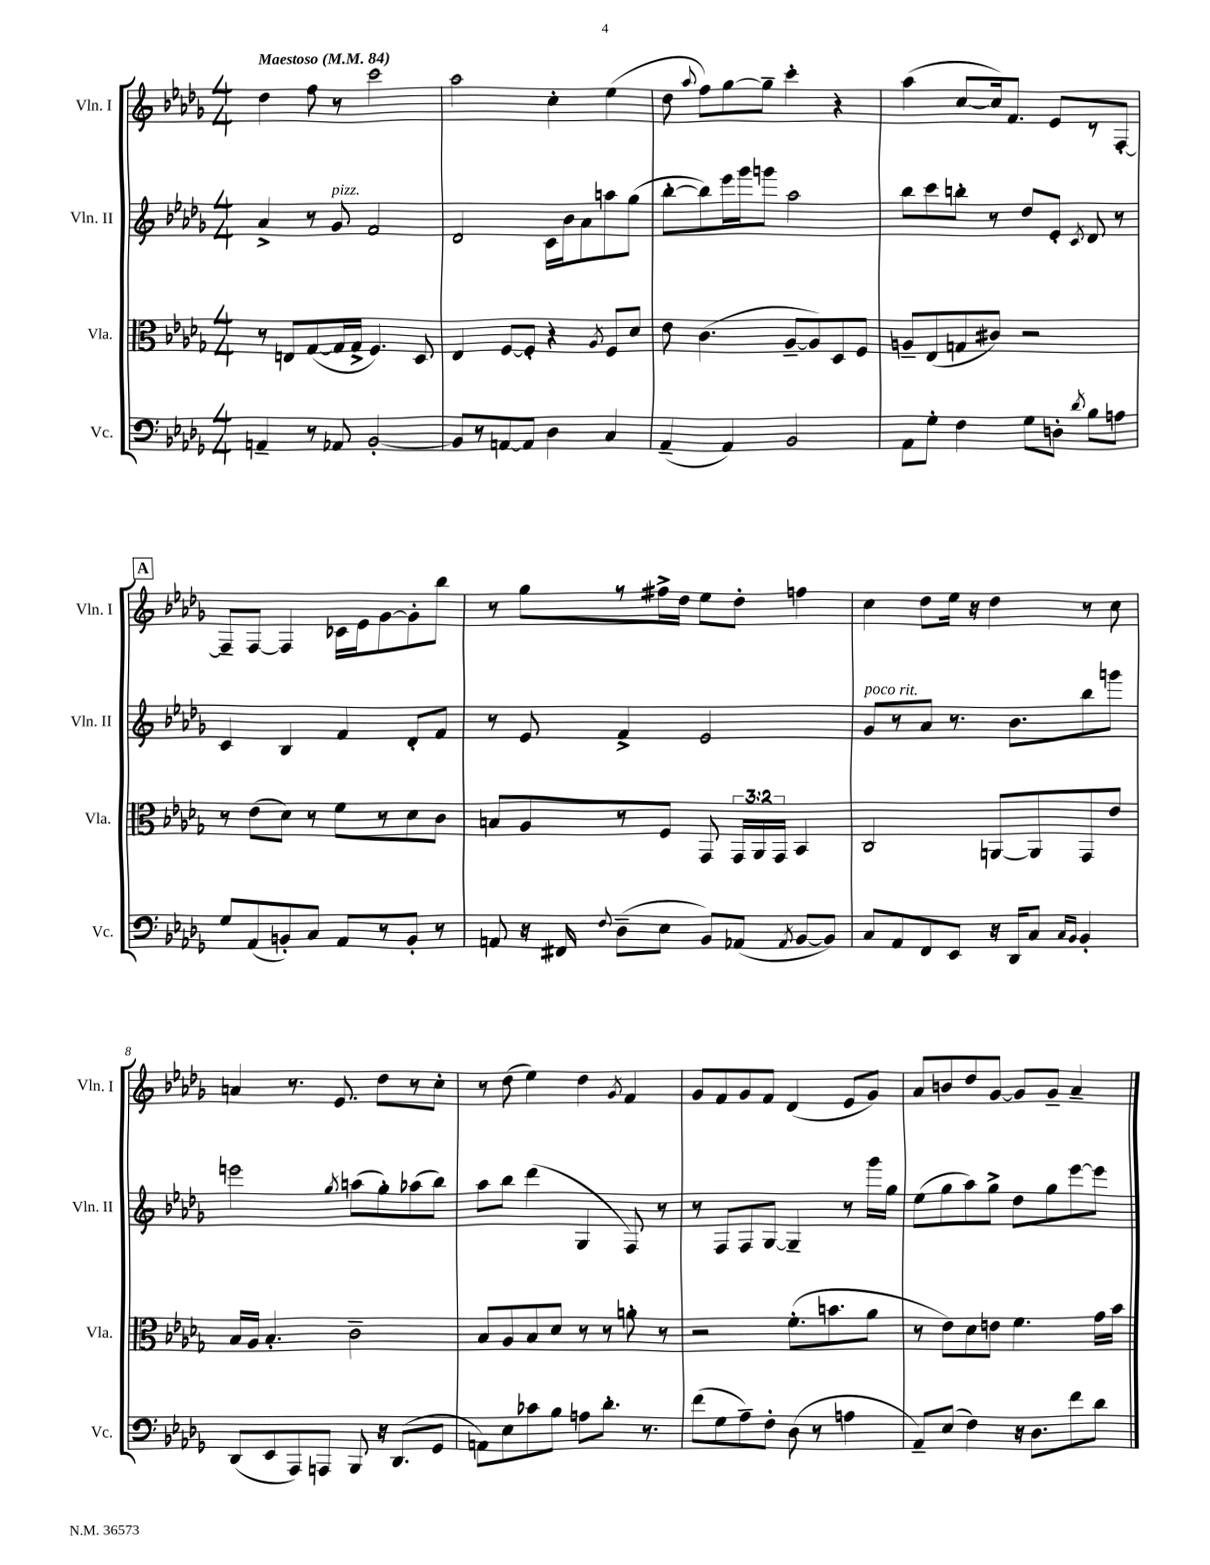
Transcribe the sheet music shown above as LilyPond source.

<<
\new StaffGroup <<
\new Staff = "s0" \with { instrumentName = "Vln. I" shortInstrumentName = "Vln. I" } {
    \clef treble \key des \major \numericTimeSignature \time 4/4 \tempo "Maestoso" 4 = 84
    \autoBeamOff des''4 f''8 r8 c'''2 |
    aes''2 c''4-. ees''4( |
    des''8 \appoggiatura { aes''8 } f''8[) ges''8~ ges''8]-- c'''4-. r4 |
    aes''4( c''8[~ c''16) f'8.] ees'8[ r8 f8]~-. |
    \mark \markup { \box "A" } f8[-- f8]~ f4 ces'16[ ees'16 ges'8~ ges'8-. bes''8] |
    r8 ges''8[ r8 fis''16-> des''16] ees''8[ des''8]-. f''4 |
    c''4 des''8[ ees''16] r16 des''4 r8 c''8 |
    a'4 r8. ees'8. des''8[ r8 c''8]-. |
    r8 des''8( ees''4) des''4 \acciaccatura { ges'8 } f'4 |
    ges'8[ f'8 ges'8 f'8] des'4( ees'8[ ges'8]) |
    aes'8[ b'8 des''8 ges'8]~ ges'8[ ges'8]-- aes'4-- \bar "|." |
}
\new Staff = "s1" \with { instrumentName = "Vln. II" shortInstrumentName = "Vln. II" } {
    \clef treble \key des \major \numericTimeSignature \time 4/4
    \autoBeamOff aes'4-> r8 ges'8^\markup { \italic "pizz." } f'2 |
    des'2 c'16[ bes'16 aes'8 a''8 ges''8]( |
    bes''8[~-. bes''8) ees'''16 ges'''16 g'''8] aes''2 |
    bes''8[ c'''8 b''8]-. r8 des''8[ ees'8]-. \acciaccatura { c'8 } des'8 r8 |
    \mark \markup { \box "A" } c'4 bes4 f'4 des'8[-. f'8] |
    r8 ees'8 f'4-> ees'2 |
    ges'8[^\markup { \italic "poco rit." } r8 aes'8] r8. bes'8.[ bes''8 g'''8] |
    e'''2 \acciaccatura { ges''8 } a''8[( ges''8-.) aes''8( bes''8]) |
    aes''8[ bes''8] des'''4( ges4 f8) r8 |
    r8 f8[ f8 ges8]~ ges4-- r8 ges'''16[ ges''16] |
    ees''8[( ges''8 aes''8) ges''8]-> des''8[ ges''8 ees'''8~ ees'''8] \bar "|." |
}
\new Staff = "s2" \with { instrumentName = "Vla." shortInstrumentName = "Vla." } {
    \clef alto \key des \major \numericTimeSignature \time 4/4 \override Staff.TupletNumber.text = #tuplet-number::calc-fraction-text
    \autoBeamOff r8 e8[ ges8~( ges16 ges16]-> f4.) des8 |
    ees4 f8[~ f8]-. r4 \acciaccatura { aes8 } f8[ des'8] |
    ees'8 c'4.( aes8[~-- aes8) des8 f8] |
    a8[-- ees8( g8 cis'8]) r2 |
    \mark \markup { \box "A" } r8 ees'8[( des'8]) r8 f'8[ r8 des'8 c'8] |
    b8[ aes8 r8 f8] ges,8 \tuplet 3/2 { ges,16[ aes,16 ges,16] } bes,4 |
    c2 a,8[~ a,8 ges,8 ees'8] |
    bes16[ aes16] bes4.-. c'2-- |
    bes8[ aes8 bes8 des'8] r8 r8 a'8-. r8 |
    r2 f'8.[-.( b'8. aes'8] |
    r8 ees'8[) des'8 e'8] f'4. ges'16[ bes'16] \bar "|." |
}
\new Staff = "s3" \with { instrumentName = "Vc." shortInstrumentName = "Vc." } {
    \clef bass \key des \major \numericTimeSignature \time 4/4
    \autoBeamOff a,4-- r8 aes,8 bes,2~-. |
    bes,8[ r8 a,8~ a,8] des4 c4 |
    aes,4--( aes,4) bes,2 |
    aes,8[ ges8]-. f4 ges8[ d8]-. \acciaccatura { des'8 } bes8[ a8] |
    \mark \markup { \box "A" } ges8[ aes,8( b,8-.) c8] aes,8[ r8 b,8]-. r8 |
    a,8 r16 fis,16 \appoggiatura { f8 } des8[--( ees8] bes,8[) aes,8]( \acciaccatura { aes,8 } bes,8[~ bes,8]) |
    c8[ aes,8 f,8 ees,8] r16 des,16[ c8] \grace { c16[ bes,16] } bes,4-. |
    des,8[( ees,8 aes,,8) a,,8] bes,,8 r16 des,8.[( ges,8] |
    a,8[) ees8 ces'8 bes8] a8[ des'8.]-. r8. |
    f'8[( ges8 aes8--) f8]-. des8( r8 a4 |
    aes,8[--) ees8]( f4) r16 des8.[ f'8 des'8] \bar "|." |
}
>>
>>
